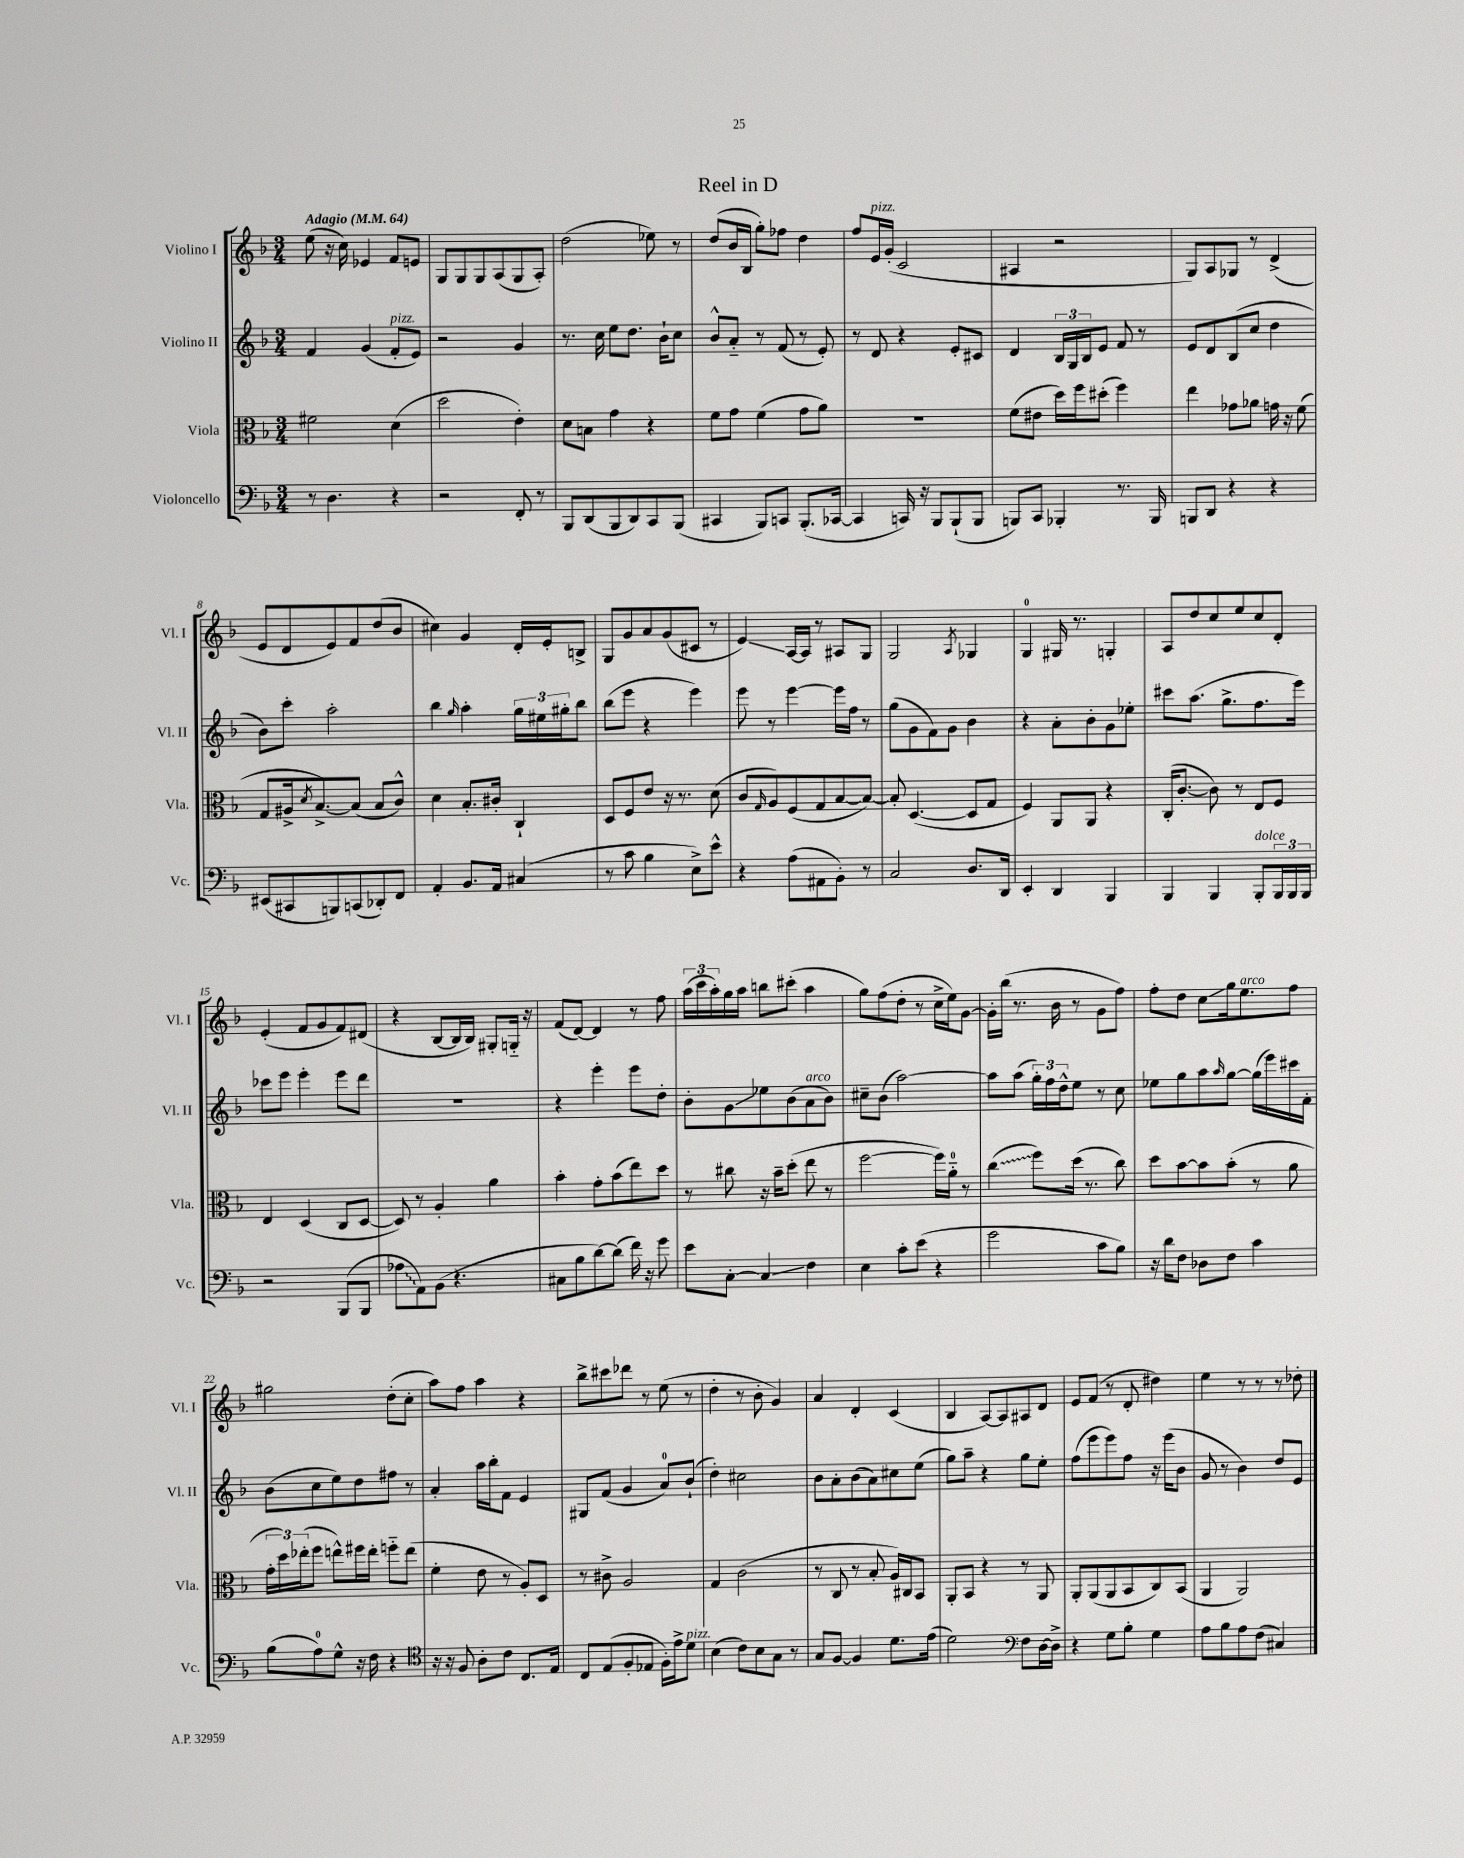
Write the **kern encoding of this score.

**kern	**kern	**kern	**kern
*staff4	*staff3	*staff2	*staff1
*clefF4	*clefC3	*clefG2	*clefG2
*k[b-]	*k[b-]	*k[b-]	*k[b-]
*M3/4	*M3/4	*M3/4	*M3/4
*MM64	*MM64	*MM64	*MM64
8r	2f#	4f	(8ee
4.D	.	.	16r
.	.	.	16cc)
.	.	(4g	4e-
4r	(4d	8f'	8f
.	.	8e)	8e
=	=	=	=
2r	2dd	2r	8G
.	.	.	8G
.	.	.	8G
.	.	.	(8A
8FF'	4e')	4g	8G
8r	.	.	8A')
=	=	=	=
8BBB-	8d	8.r	(2dd
(8DD	8B	.	.
.	.	16cc	.
8BBB-	4g	8ee	.
8DD)	.	8.dd	.
8CC	4r	.	8ee-)
.	.	16b-`	.
(8BBB-	.	8cc	8r
=	=	=	=
4CC#	8f	8b-^^	(8dd
.	8g	8a'~	16b-
.	.	.	16B-
8BBB-)	(4f	8r	8gg')
8CC	.	(8f	8ff-
(8.BBB-'	8g	8r	4dd
.	8a)	8e')	.
[16CC-	.	.	.
=	=	=	=
4CC-]	2.r	8r	8ff
.	.	8d	16e
.	.	.	(16g'
16CC)	.	4r	2c
16r	.	.	.
8BBB-	.	.	.
(8BBB-`	.	8e'	.
8BBB-	.	8c#	.
=	=	=	=
8BBB)	(8f	4d	4A#
8CC	8e#	.	.
4BBB-'	16dd)	24B-	2r
.	.	24G	.
.	16ff	.	.
.	.	24B-	.
.	(8dd#'	8e	.
8.r	4ff)	8f	.
.	.	8r	.
16BBB-	.	.	.
=	=	=	=
8BBB	4ee	8e	8G)
8DD	.	8d	8A
4r	8g-	(8B-	8G-
.	8a-	8cc	8r
4r	16g	4dd	(4d^
.	16r	.	.
.	(8f	.	.
=	=	=	=
(8EE#	8G	8b-)	8e
8CC#	16A#^	8ccc'	8d
.	8qd	.	.
.	[8.B-^)	.	.
8BBB)	.	2aa'	8e)
(8CC	(8B-]	.	8f
8DD-')	8B-	.	(8dd
8FF	8c^^)	.	8b-
=	=	=	=
4AA'	4d	4bb-	4cc#)
.	.	16qqgg	.
8.BB-	8.B-'	4aa'	4g
16AA	16c#'	.	.
(4C#	4C`	24gg	16d'
.	.	24ee#	.
.	.	.	16e'
.	.	24gg#'	.
.	.	8bb-	8B^
=	=	=	=
8r	8D	(8bb-	8G
8c	8F	8eee	8g
4B-	8e	4r	8a
.	16r	.	(8g
.	8.r	.	.
8E^)	.	4eee)	8c#
8e^^	(8d	.	8r
=	=	=	=
4r	8c	8eee	4e)
.	16qqG	.	.
.	8A)	8r	.
(8A	(8F	[4eee	[16A
.	.	.	16A]
8AA#	8G	.	8r
8BB-')	[8B-	16eee]	8A#
.	.	16ff	.
8r	8B-_)	8r	8G
=	=	=	=
2C	8B-']	(8gg	2G
.	([4.D	8g	.
.	.	8f)	.
.	.	8g	.
.	.	.	8qA
8.D	8D]	4b-	4G-
.	8G	.	.
16DD	.	.	.
=	=	=	=
4EE'	4F)	4r	4G
4DD	8AA	8a'	16G#
.	.	.	8.r
.	8AA	8b-'	.
4BBB-	4r	8g	4G'
.	.	8ee-'	.
=	=	=	=
4BBB-	(16C'	8ccc#	8A
.	[8.c'	.	.
.	.	(8.aa	8dd
4BBB-	8c])	.	8cc
.	.	8.gg^	.
.	8r	.	8ee
8BBB-'	8E	8.ff	8cc
24BBB-	8F	.	8d'
24BBB-	.	.	.
.	.	16eee)	.
24BBB-	.	.	.
=	=	=	=
2r	4E	8ccc-	(4e'
.	.	8eee	.
.	(4D	4eee'	8f
.	.	.	8g
(8BBB-	8C	8eee	8f)
8BBB-	[8D	8ddd	(8d#
=	=	=	=
8A-	8D])	2.r	4r
8AA)	8r	.	.
(8BB-	4A'	.	[8B-
4.r	.	.	16B-]
.	.	.	16B-)
.	4a	.	8G#'
.	.	.	16G'~
.	.	.	16r
=	=	=	=
8C#	4b-'	4r	(8f
8B-	.	.	[8d)
[8d)	8g'	4eee'	4d]
(8d]	(8b-	.	.
16f)	8ee)	8eee	8r
16r	.	.	.
8g	8dd	8dd'	8ff
=	=	=	=
8e	8r	8b-'	(24aa
.	.	.	24ccc
.	.	.	24aa')
[8C'	8cc#	8g	16gg
.	.	.	16aa
4C]	16r	8ee-	8bb
.	16b-~	.	.
.	(8dd'	(8b-	(8ccc#'
4F	8ee	8a	4aa
.	8r	8b-)	.
=	=	=	=
4E	[2ff	8cc#~	8gg)
.	.	(8b-	(8ff
8c'	.	[2aa)	8dd'
(8e	.	.	8r
4r	16ff])	.	16cc^
.	16a'~	.	16ee)
.	8r	.	[8g
=	=	=	=
2g	(4cc	8aa]	16g']
.	.	.	(16bb-
.	.	(8aa	8.r
.	8ff)	24gg')	.
.	.	24ff	.
.	.	.	16b-
.	.	24dd^^	.
.	(16dd	8ee	8r
.	8.r	.	.
8c	.	8r	8g
8B-)	8cc)	8cc	8ff)
=	=	=	=
16r	8dd	8ee-	8ff'
16d	.	.	.
8F	[8b-	8gg	8dd
8D-	8b-]	8aa	8cc
.	.	16qqaa	.
8F	(8b-'	[8gg	16gg
.	.	.	8.ee
4c	8r	(16gg]	.
.	.	16eee)	.
.	8a	16ccc#	8ff
.	.	16f'	.
=	=	=	=
(8B-	24g'	(8b-	2gg#
.	24dd)	.	.
.	(24ee-'	.	.
8A)	8ff	8cc	.
8G^^	8ee^^)	8ee)	.
16r	16ff#	8dd	.
16F	16ee'	.	.
4r	8ff'~	8ff#	(8dd'
.	(8ee	8r	8cc'
=	=	=	=
*clefC4	*	*	*
16r	4f'	4a'	8aa)
16r	.	.	.
8F	.	.	8ff
8A'	8e	16aa	4aa
.	.	16bb-'	.
8c	8r	8f	.
8.C	8A')	4e	4r
.	8D	.	.
16E	.	.	.
=	=	=	=
8C	8r	8G#	8bb-^
(8E	8c#^	(8f	8ccc#
8F'	2A	4g	8ddd-
8E-	.	.	8r
16F')	.	8a)	(8ee
16e^	.	.	.
8d	.	(8b-`	8r
=	=	=	=
(4B-	4G	4dd')	4dd'
8c)	(2c	2cc#	8r
8B-	.	.	8b-'
8G	.	.	4g)
8r	.	.	.
=	=	=	=
8G	8r	8b-	4a
[8F	8C	8a'	.
4F]	8r	(8b-	4d'
.	8B-'	8a)	.
8.d	16A)	8cc#	(4c
.	16C#	.	.
.	8BB-	(8ee	.
(16e	.	.	.
=	=	=	=
2d)	8AA'	8gg)	4B-
.	8BB-	8aa~	.
.	4r	4r	[8A)
.	.	.	8A]
*clefF4	*	*	*
8F	8r	8gg	8A#
[16D	8AA	8ee'	8d
16D^]	.	.	.
=	=	=	=
4r	8AA'	(8ff	8e
.	(8AA	8eee	(8f
8G	8AA	8eee)	8r
8B-'	8BB-	8ff	8d'
4G	8C)	16r	4dd#)
.	.	(16eee	.
.	(8BB-	8b-	.
=	=	=	=
8A	4AA	8g	4ee
8B-	.	8r	.
8A	2AA)	4b-)	8r
(8F	.	.	8r
4C#)	.	8dd	8r
.	.	8e	8dd-'
==	==	==	==
*-	*-	*-	*-
